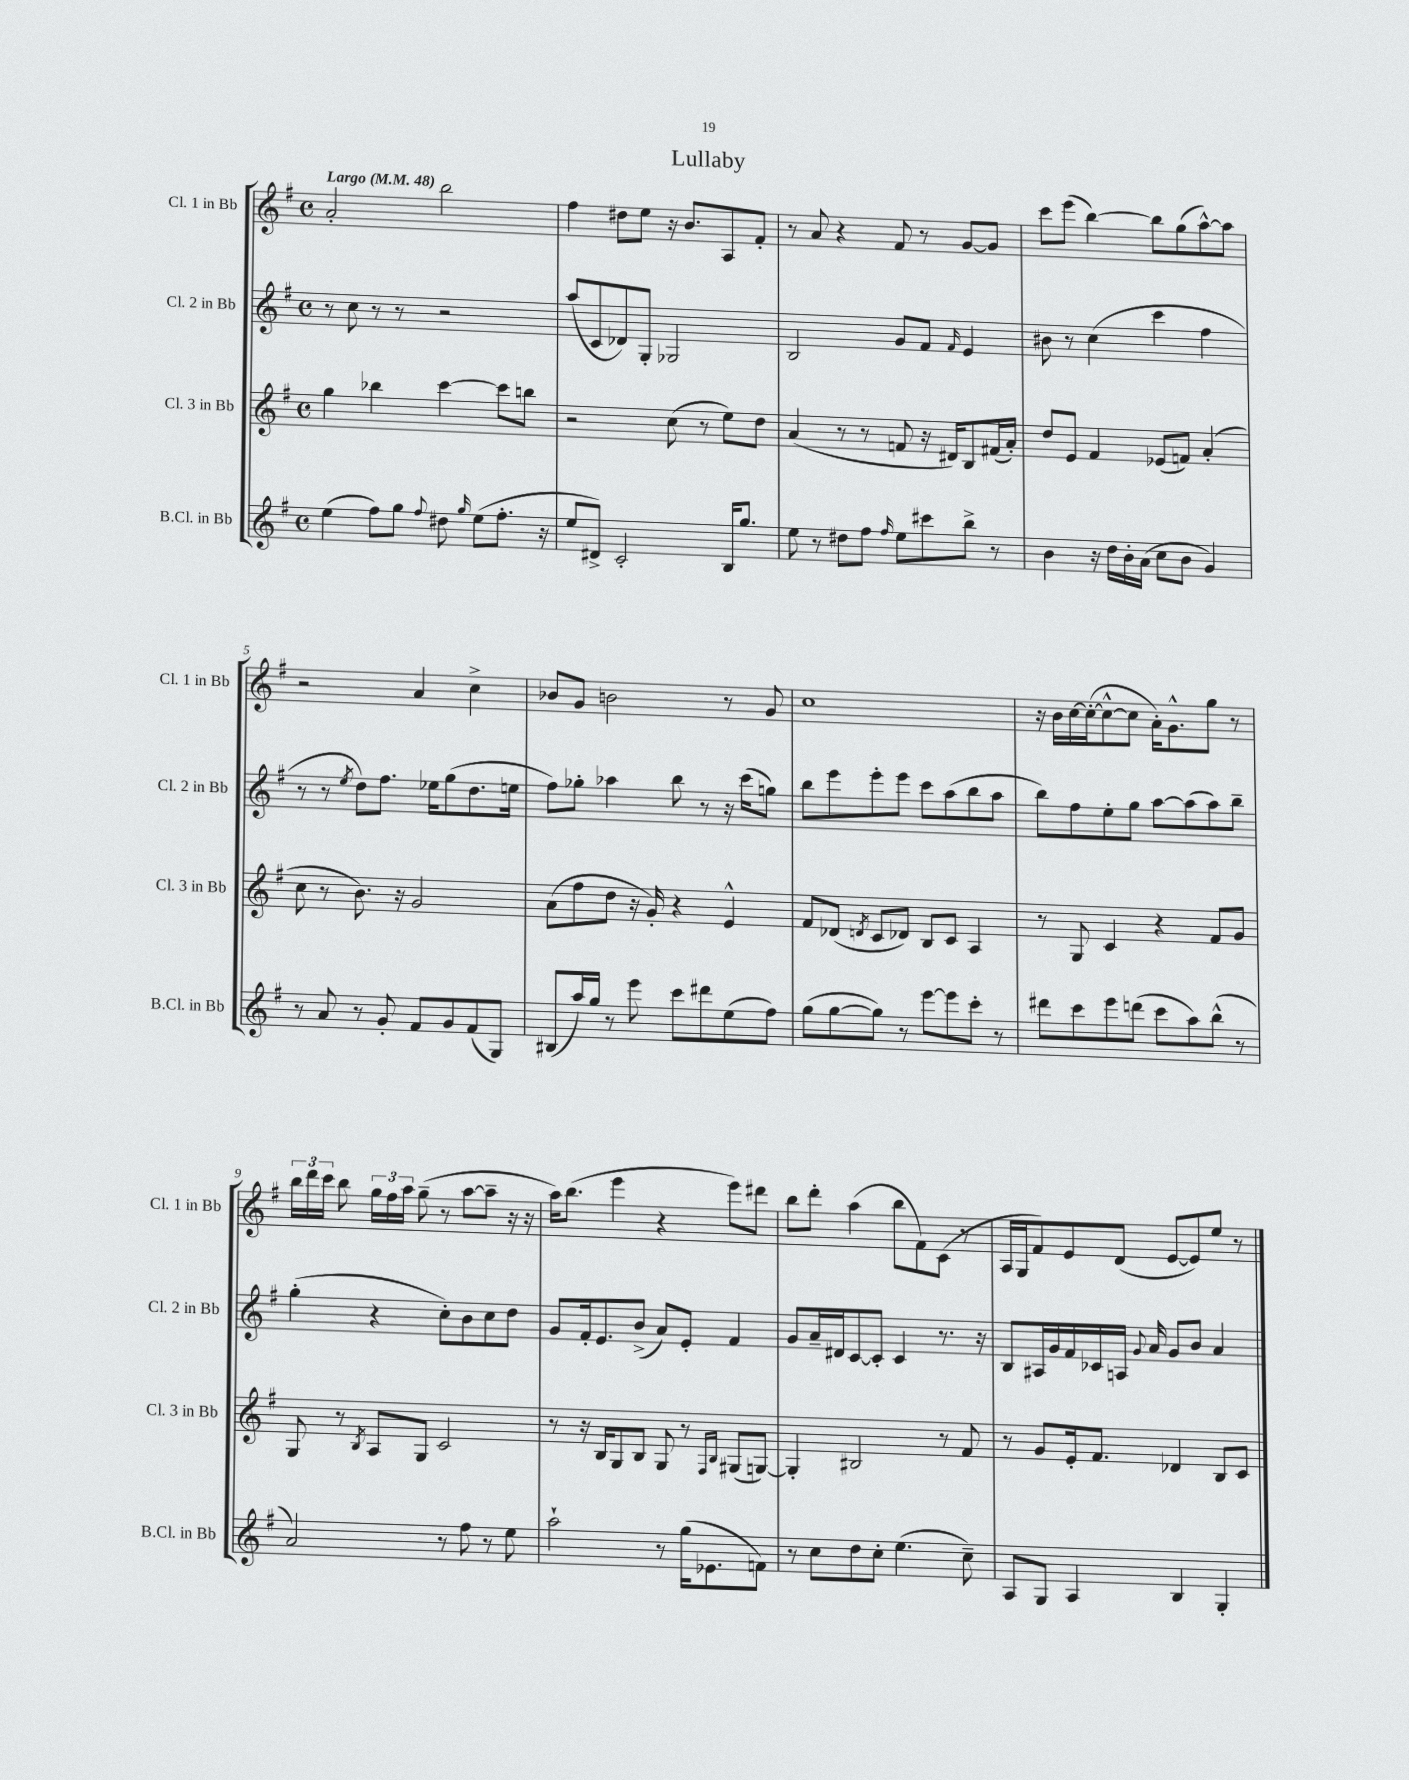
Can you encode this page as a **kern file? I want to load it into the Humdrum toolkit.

**kern	**kern	**kern	**kern
*part4	*part3	*part2	*part1
*staff4	*staff3	*staff2	*staff1
*I"B.Cl. in Bb	*I"Cl. 3 in Bb	*I"Cl. 2 in Bb	*I"Cl. 1 in Bb
*I'B.Cl. in Bb	*I'Cl. 3 in Bb	*I'Cl. 2 in Bb	*I'Cl. 1 in Bb
*clefG2	*clefG2	*clefG2	*clefG2
*k[f#]	*k[f#]	*k[f#]	*k[f#]
*M4/4	*M4/4	*M4/4	*M4/4
*met(c)	*met(c)	*met(c)	*met(c)
*MM48	*MM48	*MM48	*MM48
=1	=1	=1	=1
!	!	!	!LO:TX:a:B:t=Largo
(4ee\	4gg\	8r	2a'/
.	.	8cc\	.
8ff#\L)	4bb-X\	8r	.
8gg\J	.	8r	.
8qqff#/	.	.	.
8dd#X\	[4ccc\	2r	2bb\
16qqgg/	.	.	.
(8ee\L	.	.	.
8.ff#'\J	8ccc\L]	.	.
.	8bbn\J	.	.
16r	.	.	.
=2	=2	=2	=2
8ee/L	2r	(8aa/L	4ff#\
8d#X^/J)	.	8c/	.
2c'/	.	8d-X/)	8dd#X\L
.	.	8G'/J	8ee\J
.	(8cc\	2G-X/	16r
.	.	.	8.b/L
.	8r	.	.
16B/KL	8ee\L)	.	8A/
8.gg/J	.	.	.
.	8dd\J	.	8f#'/J
=3	=3	=3	=3
8ee\	(4a/	2B/	8r
8r	.	.	8a/
8dd#X\L	8r	.	4r
8ff#\J	8r	.	.
16qqff#/	.	.	.
8ee\L	8fn/	8g/L	8f#/
8ccc#X\	16r	8f#/J	8r
.	16d#X/KL)	.	.
.	.	16qqf#/	.
8bb^\J	8B/	4e/	[8g/L
8r	(16f#X/L	.	8g/J]
.	16a'/JJ)	.	.
=4	=4	=4	=4
4b\	8dd/L	8b#X\	8ccc\L
.	8e/J	8r	(8eee\J
16r	4f#/	(4cc\	[4bb\)
16dd\LL	.	.	.
16b'\	.	.	.
(16a\JJ	.	.	.
8cc\L	(8e-X/L	4ccc\	8bb\L]
8b\J	8fn/J)	.	(8gg\
4g/)	(4a'/	4ff#\	[8aa^^\)
.	.	.	8aa\J]
!!LO:LB:g=z
=5	=5	=5	=5
8r	8cc\	8r	2r
8a/	8r	8r	.
.	.	8qee/	.
8r	8.b\)	8dd\L)	.
8g'/	.	8.ff#\J	.
.	16r	.	.
8f#/L	2g/	.	4a/
.	.	16ee-X\KL	.
8g/	.	(8gg\	.
(8f#/	.	8.dd\	4cc^\
8G/J)	.	.	.
.	.	16een\Jk	.
=6	=6	=6	=6
(8B#X/L	(8a\L	8ff#\L)	8b-X/L
16aa/L)	8ff#\	8gg-X'\J	8g/J
16gg/JJ	.	.	.
8r	8dd\J	4aa-X\	2bn\
8eee\	16r	.	.
.	16g'/)	.	.
8ccc\L	4r	8bb\	.
8ddd#X\	.	8r	.
(8ee\	4e^^/	16r	8r
.	.	(16ccc\KL	.
8ff#\J)	.	8ggn\J)	8g/
=7	=7	=7	=7
(8gg\L	8f#/L	8bb\L	1cc
[8gg\	(8d-X/J	8eee\	.
.	8qdn/	.	.
8gg\J])	8c/L	8eee'\	.
8r	8d-X/J)	8eee\J	.
[8eee\L	8B/L	8ccc\L	.
8eee\]	8c/J	(8aa\	.
8ccc'\J	4A/	8bb\	.
8r	.	8aa\J	.
=8	=8	=8	=8
8ddd#X\L	8r	8bb\L)	16r
.	.	.	16b\LL
8ccc\	8G/	8ff#\	[16cc\
.	.	.	(16cc'\J_
8eee\	4c/	8ee'\	8cc^^\_
(8dddn\J	.	8gg\J	8cc\J]
8ccc\L	4r	[8aa\L	16a'\KL)
.	.	.	8.g^^\
8aa\)	.	(8aa\]	.
(8bb^^\J	8f#/L	8aa\)	8gg\J
8r	8g/J	8bb~\J	8r
!!LO:LB:g=z
=9	=9	=9	=9
2a/)	8G/	(4gg'\	24bb\LL
.	.	.	24ddd\
.	.	.	24ccc\JJ
.	8r	.	8bb\
.	8qB/	.	.
.	8A/L	4r	24gg\LL
.	.	.	24ff#\
.	.	.	24aa\JJ
.	8G/J	.	(8gg~\
8r	2c/	8cc'\L)	8r
8ff#\	.	8b\	[8aa\L
8r	.	8cc\	8aa~\J]
8ee\	.	8dd\J	16r
.	.	.	16r
=10	=10	=10	=10
2aa`\	8r	8g/L	16aa\KL)
.	.	.	(8.bb\J
.	16r	16f#'/k	.
.	16B/KL	8.e/	.
.	8G/	.	4eee\
.	8B/J	(8b^/J	.
8r	8G/	8a/L)	4r
(16gg\KL	8r	8e'/J	.
8.e-X\	.	.	.
.	16qqF#/LL	.	.
.	16qqB/JJ	.	.
.	(8G#X/L	4f#/	8eee\L)
8fn\J)	[8Gn/J)	.	8ddd#X\J
=11	=11	=11	=11
8r	4G'/]	8g/L	8bb\L
8cc\L	.	16a~/L	8ddd'\J
.	.	16d#X/J	.
8dd\	2B#X/	[8c/	(4aa\
8cc'\J	.	8c'/J]	.
(4.ee\	.	4c/	8bb\L
.	.	.	8f#\)
.	8r	8.r	(8c\J
8cc~\)	8f#/	.	8r
.	.	16r	.
=12	=12	=12	=12
8A/L	8r	8B/L	16A/LL
.	.	.	16G/J
8G/J	8g/L	16A#X/L	8f#/)
.	.	16g/	.
4A/	16e'/k	16f#/	8e/
.	8.f#/J	16c-X/	.
.	.	16An/JJ	(8d/J
.	.	8qqg/	.
.	.	16a/	.
4B/	4d-X/	8g/L	[8e/L
.	.	8b/J	8e/])
4G'/	8B/L	4a/	8ee/J
.	8c/J	.	8r
==	==	==	==
*-	*-	*-	*-
